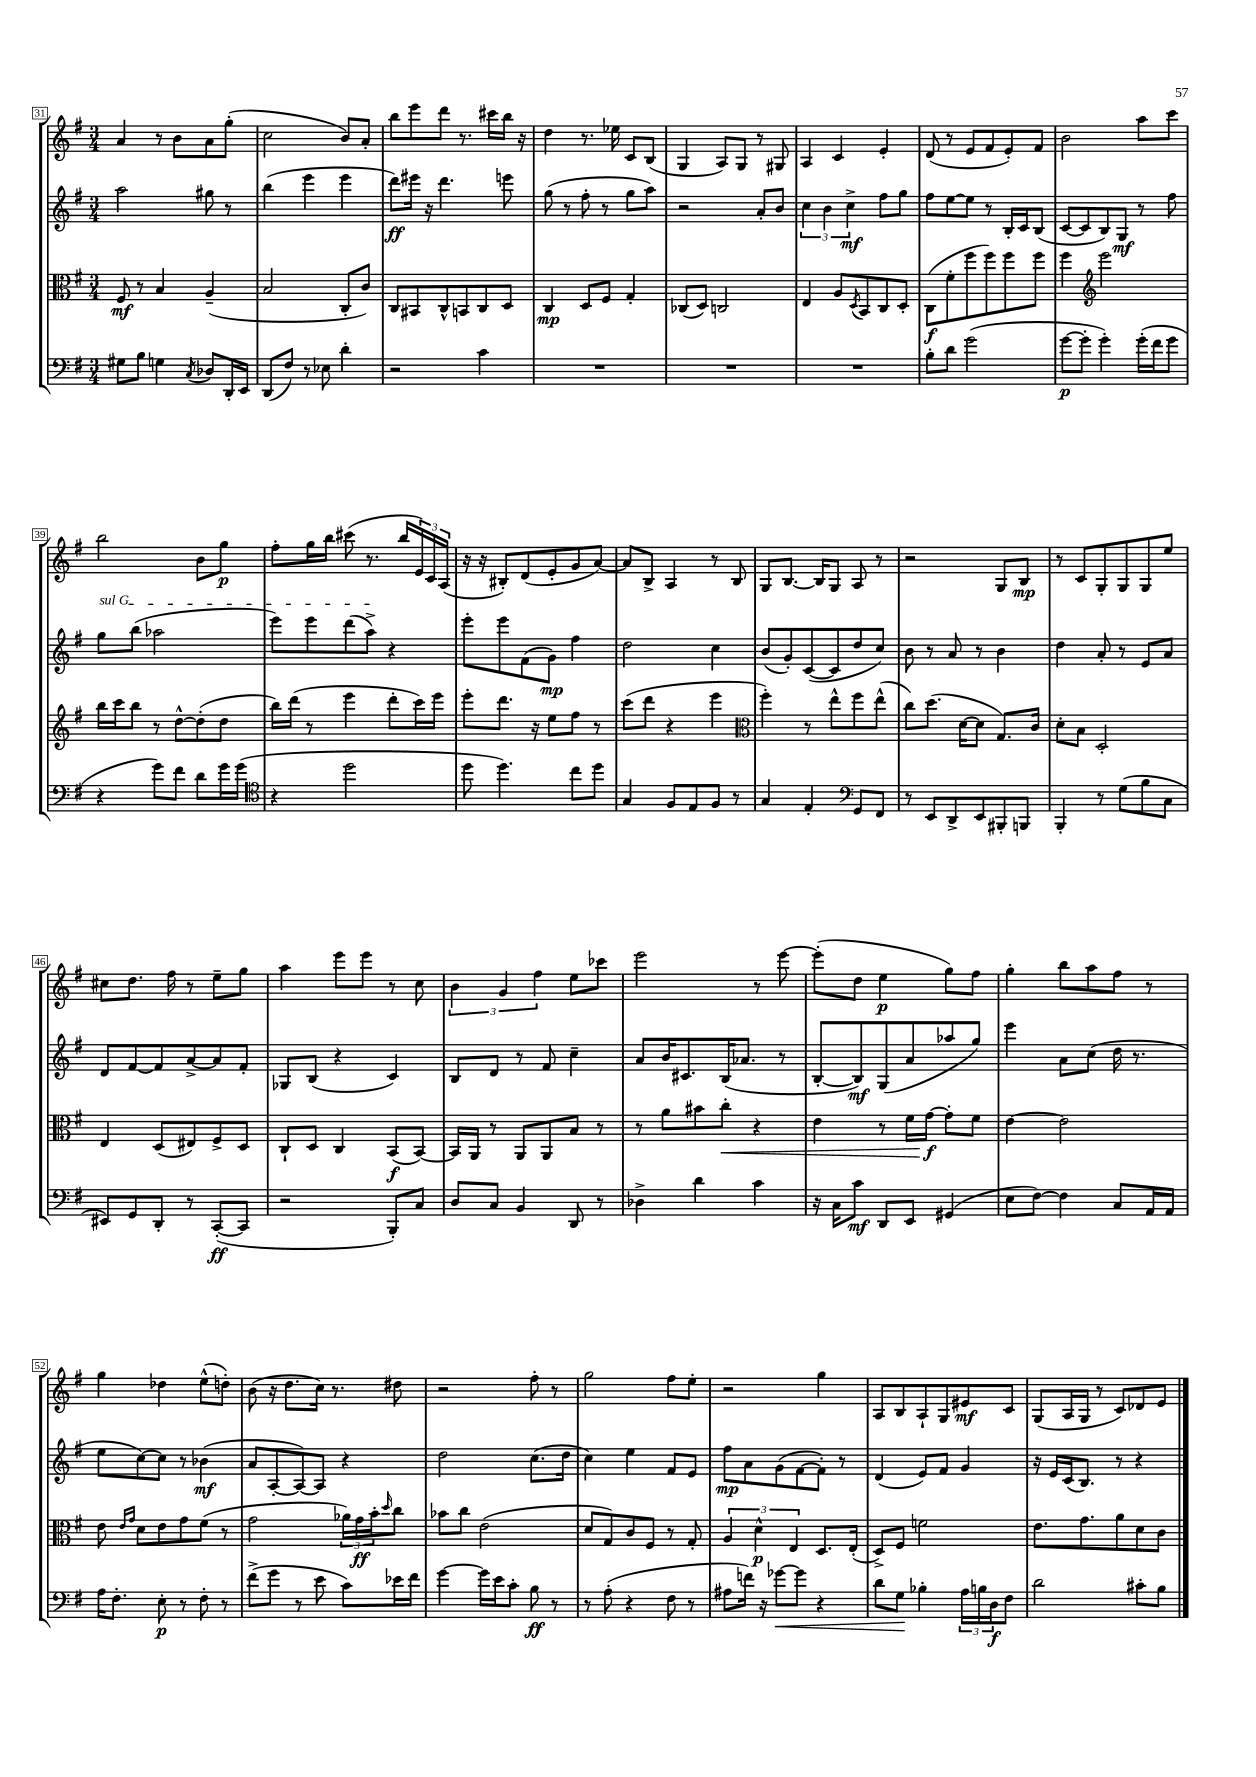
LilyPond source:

<<
\new StaffGroup <<
\new Staff = "s0" {
    \clef treble \key g \major \numericTimeSignature \time 3/4
    a'4 r8 b'8 a'8 g''8-.( |
    c''2 b'8) a'8-. |
    b''8 e'''8 d'''8 r8. cis'''16 b''16 r16 |
    d''4 r8. ees''16 c'8 b8( |
    g4 a8) g8 r8 gis8 |
    a4 c'4 e'4-. |
    d'8( r8 e'8 fis'8 e'8-.) fis'8 |
    b'2 a''8 c'''8 |
    b''2 b'8 g''8\p |
    fis''8-. g''16 b''16 cis'''8( r8. b''16 \tuplet 3/2 { e'16) c'16 a16( } |
    r16 r16 bis8-.) d'8( e'8-. g'8 a'8~) |
    a'8 b8-> a4 r8 b8 |
    g8 b8.~ b16 g8 a8 r8 |
    r2 g8 b8\mp |
    r8 c'8 g8-. g8 g8 e''8 |
    cis''8 d''8. fis''16 r8 e''8-- g''8 |
    a''4 e'''8 e'''8 r8 c''8 |
    \tuplet 3/2 { b'4 g'4 fis''4 } e''8 ces'''8 |
    e'''2 r8 e'''8~ |
    e'''8-.( d''8 e''4\p g''8) fis''8 |
    g''4-. b''8 a''8 fis''8 r8 |
    g''4 des''4 e''8-^( d''8-.) |
    b'8( r16 d''8. c''16) r8. dis''8 |
    r2 fis''8-. r8 |
    g''2 fis''8 e''8-. |
    r2 g''4 |
    a8 b8 a8-! g8 eis'8\mf c'8 |
    g8( a16 g16 r8 c'8) des'8 e'8 \bar "|." |
}
\new Staff = "s1" {
    \clef treble \key g \major \numericTimeSignature \time 3/4
    a''2 gis''8 r8 |
    b''4( e'''4 e'''4 |
    d'''8\ff) eis'''16 r16 d'''4. e'''8 |
    g''8( r8 fis''8-. r8 g''8 a''8) |
    r2 a'8-. b'8 |
    \tuplet 3/2 { c''4 b'4 c''4->\mf } fis''8 g''8 |
    fis''8 e''8~ e''8 r8 b16-. c'16 b8( |
    c'8~ c'8 b8) g8\mf r8 fis''8 |
    \once \override TextSpanner.bound-details.left.text = \markup { \italic "sul G" } g''8\startTextSpan b''8( aes''2 |
    e'''8) e'''8 d'''8( a''8->\stopTextSpan) r4 |
    e'''8-. e'''8 fis'8( g'8\mp) fis''4 |
    d''2 c''4 |
    b'8( g'8-.) c'8~( c'8 d''8 c''8) |
    b'8 r8 a'8 r8 b'4 |
    d''4 a'8-. r8 e'8 a'8 |
    d'8 fis'8~ fis'8 a'8~-> a'8 fis'8-. |
    ges8 b8( r4 c'4) |
    b8 d'8 r8 fis'8 c''4-- |
    a'8 b'16 cis'8. b16( aes'8. r8 |
    b8~-. b8\mf) g8( a'8 aes''8 g''8) |
    e'''4 a'8 c''8( d''16 r8. |
    e''8 c''8~) c''8 r8 bes'4\mf( |
    a'8 a8~-. a8~) a8 r4 |
    d''2 c''8.( d''16 |
    c''4) e''4 fis'8 e'8 |
    fis''8\mp a'8 g'8( fis'8~ fis'8-.) r8 |
    d'4( e'8) fis'8 g'4 |
    r16 e'16 c'16( b8.) r8 r4 \bar "|." |
}
\new Staff = "s2" {
    \clef alto \key g \major \numericTimeSignature \time 3/4
    fis8\mf r8 b4 a4--( |
    b2 c8-. c'8) |
    c8 bis,8 c8-^ b,8 c8 d8 |
    c4\mp d8 fis8 g4-. |
    ces8( d8) c2 |
    e4 a8 \acciaccatura { d8 } b,8 c8 d8-. |
    c8\f( fis'8-. fis''8 fis''8) fis''8 fis''8 |
    fis''4 \clef treble e'''2 |
    b''16 c'''16 b''8 r8 d''8~-^ d''8-.( d''8 |
    b''16) d'''16( r8 e'''4 d'''8-. c'''16) e'''16 |
    e'''8-. d'''8. r16 e''8 fis''8 r8 |
    c'''8( d'''8 r4 e'''4 |
    \clef alto fis''4-.) r8 e''8-^ fis''8 e''8-^( |
    c''8) d''8.( d'16~ d'8 g8.) c'16 |
    d'8-. b8 d2-. |
    e4 d8( eis8) fis8-> d8 |
    c8-! d8 c4 b,8\f( b,8~) |
    b,16 a,16 r8 a,8 a,8 b8 r8 |
    r8 a'8 bis'8 c''8-.\< r4 |
    e'4 r8 fis'16 g'16~\f\! g'8-. fis'8 |
    e'4~ e'2 |
    e'8 \grace { e'16 g'16 } d'8 e'8 g'8 fis'8( r8 |
    g'2 \tuplet 3/2 { aes'16) g'16\ff b'16-. } \grace { d''16 } c''8 |
    bes'8 c''8 e'2( |
    d'8 g8) c'8 fis8 r8 g8-. |
    \tuplet 3/2 { a4 d'4-^\p e4 } d8. e16-.( |
    d8->) fis8 f'2 |
    e'8. g'8. a'8 d'8 c'8 \bar "|." |
}
\new Staff = "s3" {
    \clef bass \key g \major \numericTimeSignature \time 3/4
    gis8 b8 g4 \acciaccatura { c8 } des8 d,16-. e,16 |
    d,8( fis8) r8 ees8 d'4-. |
    r2 c'4 |
    R2. |
    R2. |
    R2. |
    b8-. d'8 g'2( |
    g'8~\p g'8-. g'4-.) g'16-.( fis'16 g'8 |
    r4 g'8) fis'8 d'8 g'16 g'16( |
    \clef tenor r4 d''2 |
    d''8 d''4.) c''8 d''8 |
    g4 fis8 e8 fis8 r8 |
    g4 e4-. \clef bass g,8 fis,8 |
    r8 e,8 d,8-> e,8 bis,,8-. b,,8 |
    b,,4-. r8 g8( b8 c8 |
    eis,8) g,8 d,8-. r8 c,8~-.\ff( c,8 |
    r2 b,,8-.) c8 |
    d8 c8 b,4 d,8 r8 |
    des4-> d'4 c'4 |
    r16 c16 c'8\mf d,8 e,8 gis,4( |
    e8 fis8~) fis4 c8 a,16 a,16 |
    a16 fis8.-. e8-.\p r8 fis8-. r8 |
    fis'8->( g'8 r8 e'8 c'8) ees'16 fis'16 |
    g'4~ g'16 e'16 c'8-. b8\ff r8 |
    r8 a8-.( r4 fis8 r8 |
    ais8 f'16) r16 ges'8~\< ges'8 r4 |
    d'8 g8\! bes4-. \tuplet 3/2 { a16 b16 d16\f } fis8 |
    d'2 cis'8-. b8 \bar "|." |
}
>>
>>
\layout { \context { \Score currentBarNumber = #31 \override BarNumber.stencil = #(make-stencil-boxer 0.1 0.3 ly:text-interface::print) } }
